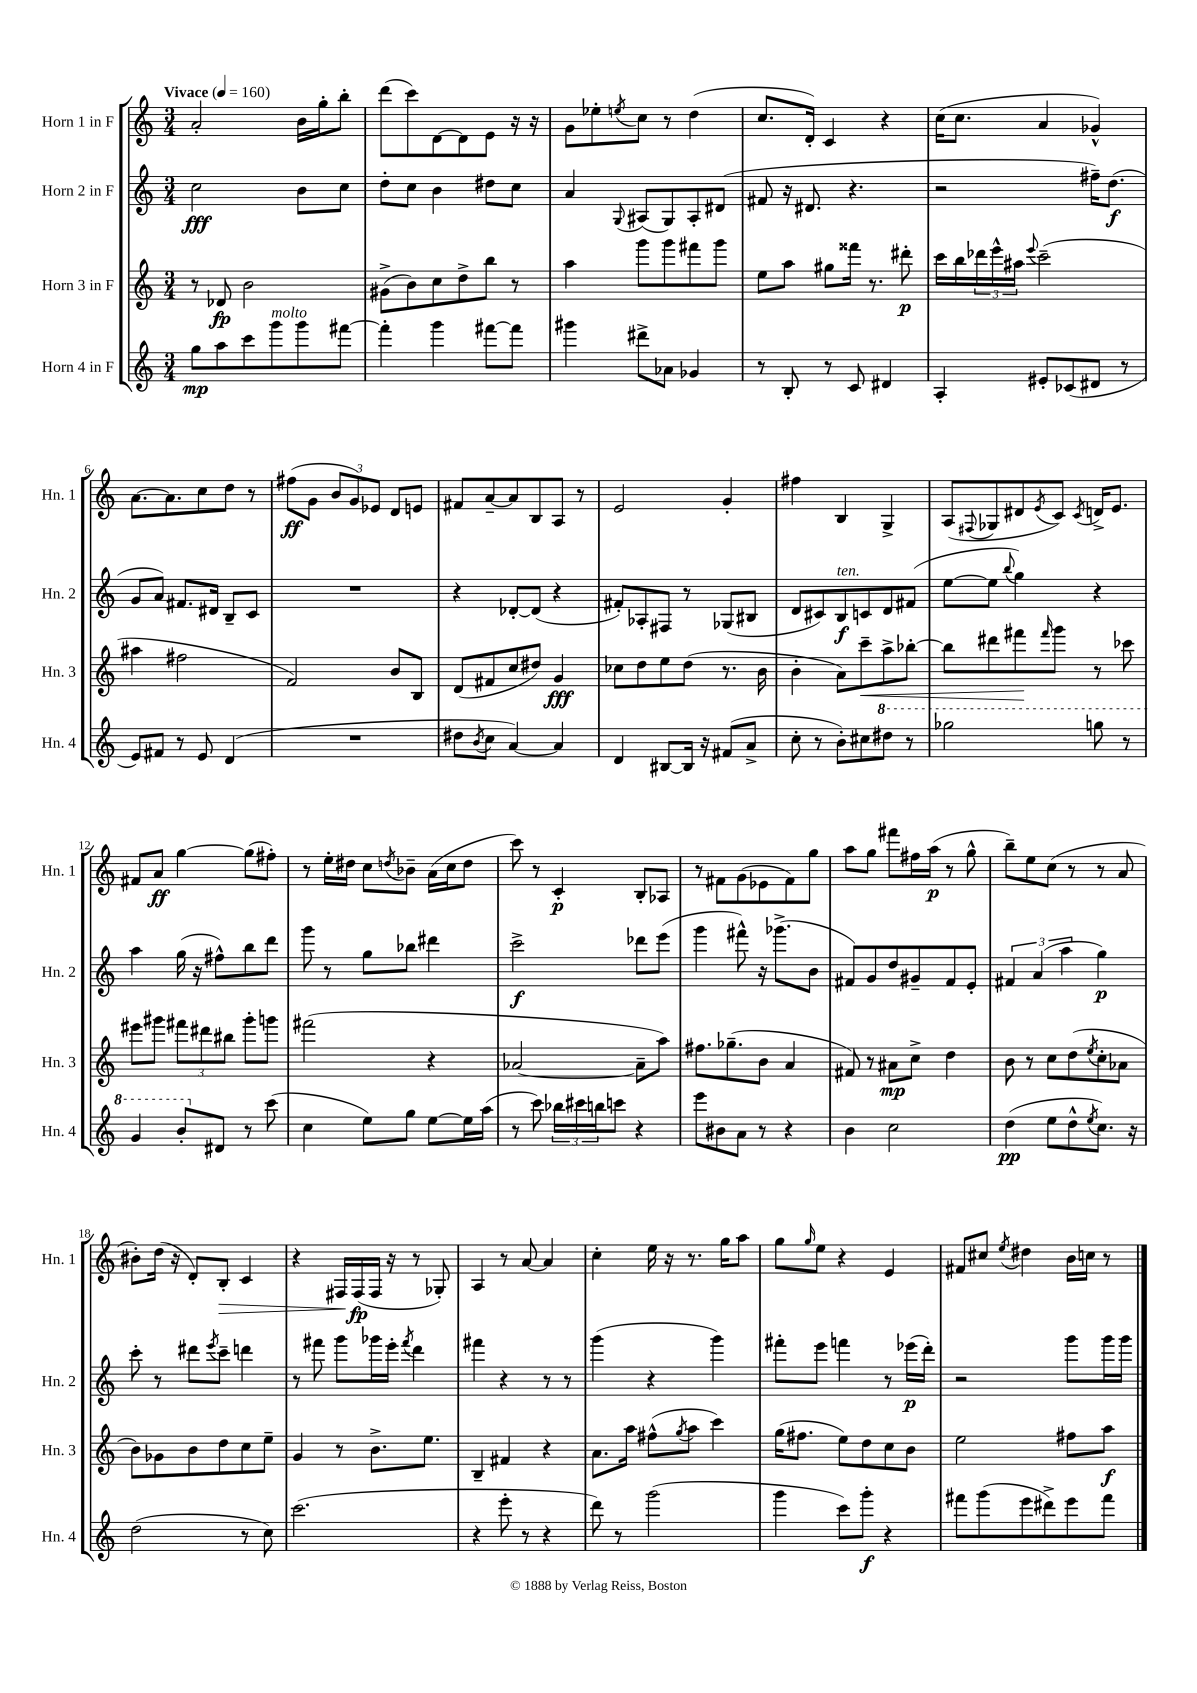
<<
\new StaffGroup <<
\new Staff = "s0" \with { instrumentName = "Horn 1 in F" shortInstrumentName = "Hn. 1" } {
    \clef treble \key c \major \numericTimeSignature \time 3/4 \tempo "Vivace" 4 = 160
    a'2-. b'16 g''16-. b''8-. |
    d'''8( c'''8) d'8~ d'8 e'8 r16 r16 |
    g'8 ees''8-. \acciaccatura { e''8 } c''8 r8 d''4( |
    c''8. d'16-.) c'4 r4 |
    c''16( c''8. a'4 ges'4-^) |
    a'8.~ a'8. c''8 d''8 r8 |
    fis''8\ff( g'8 \tuplet 3/2 { b'8 g'8) ees'8 } d'8 e'8 |
    fis'8 a'8~-- a'8 b8 a8 r8 |
    e'2 g'4-. |
    fis''4 b4 g4-> |
    a8( \appoggiatura { fis8 } ges8 dis'8 \acciaccatura { e'8 } c'8) \acciaccatura { c'8 } d'16-> e'8. |
    fis'8 a'8\ff g''4~ g''8( fis''8-.) |
    r8 e''16-. dis''16 c''8 \acciaccatura { d''8 } bes'8-- a'16( c''16 d''8 |
    c'''8) r8 c'4-.\p b8-. aes8 |
    r8 fis'8 g'8( ees'8 fis'8) g''8 |
    a''8 g''8 fis'''8 fis''16 a''16\p( r8 g''8-^ |
    b''8--) e''8 c''8( r8 r8 a'8 |
    bis'8-.) d''16( r16 d'8-.) b8-.\> c'4 |
    r4 fis16\! fis16\fp( fis16 r16 r8 ges8-.) |
    a4 r8 a'8~ a'4 |
    c''4-. e''16 r16 r8. g''16 a''8 |
    g''8 \grace { g''16 } e''8 r4 e'4 |
    fis'8 cis''8 \acciaccatura { e''8 } dis''4 b'16 c''16 r8 \bar "|." |
}
\new Staff = "s1" \with { instrumentName = "Horn 2 in F" shortInstrumentName = "Hn. 2" } {
    \clef treble \key c \major \numericTimeSignature \time 3/4
    c''2\fff b'8 c''8 |
    d''8-. c''8 b'4 dis''8 c''8 |
    a'4 \appoggiatura { g8 } ais8( g8) ais8-. dis'8( |
    fis'8 r16 dis'8. r4. |
    r2 fis''16--) d''8.\f( |
    g'8 a'8) fis'8. dis'16 b8-- c'8 |
    R2. |
    r4 des'8~-. des'8( r4 |
    fis'8-.) aes8-. fis8 r8 ges8( bis8 |
    d'8 cis'8) b8\f^\markup { \italic "ten." } c'8 d'8 fis'8( |
    e''8~ e''8 \appoggiatura { b''8 } g''4) r4 |
    a''4 g''16( r16 fis''8-^) b''8 d'''8 |
    g'''8 r8 g''8 bes''8 dis'''4 |
    c'''2->\f des'''8 e'''8( |
    g'''4 fis'''8-^) r16 ges'''8.->( b'8 |
    fis'8) g'8 d''8 gis'8-- fis'8 e'8-. |
    \tuplet 3/2 { fis'4 a'4( a''4 } g''4\p) |
    c'''8-. r8 dis'''8 \acciaccatura { e'''8 } c'''8-- d'''4 |
    r8 fis'''8 g'''8 ges'''16 e'''16-. \acciaccatura { fis'''8 } d'''4 |
    fis'''4 r4 r8 r8 |
    g'''4( r4 g'''4) |
    fis'''8-. e'''8 f'''4 r8 ees'''16\p( d'''16-.) |
    r2 g'''8 g'''16 g'''16 \bar "|." |
}
\new Staff = "s2" \with { instrumentName = "Horn 3 in F" shortInstrumentName = "Hn. 3" } {
    \clef treble \key c \major \numericTimeSignature \time 3/4
    r8 des'8\fp b'2 |
    gis'8->( b'8) c''8 d''8-> b''8 r8 |
    a''4 g'''8 g'''8 fis'''8 g'''8 |
    e''8 a''8 gis''8 fisis'''16 r8. dis'''8-.\p |
    c'''16 b''16 \tuplet 3/2 { des'''16 e'''16-^ ais''16 } \appoggiatura { e'''8 } c'''2--( |
    ais''4 fis''2 |
    f'2) b'8 b8 |
    d'8( fis'8 c''8 dis''8) g'4\fff |
    ces''8 d''8 e''8 d''8( r8. b'16 |
    b'4-. a'8) c'''8--\< a''8-> bes''8~-. |
    bes''8 dis'''8 fis'''8\! \grace { fis'''16 } g'''8 r8 ces'''8 |
    eis'''8 gis'''8 \tuplet 3/2 { fis'''8 dis'''8 bis''8 } gis'''8-. g'''8 |
    fis'''2( r4 |
    aes'2~ aes'8-- a''8) |
    fis''8. ges''8.--( b'8 a'4 |
    fis'8) r8 ais'8\mp c''8-> d''4 |
    b'8 r8 c''8 d''8( \acciaccatura { e''8 } c''8-. aes'8 |
    b'8) ges'8 b'8 d''8 c''8 e''8-- |
    g'4 r8 b'8.-> e''8. |
    b4-- fis'4 r4 |
    a'8. a''16 fis''8-^( \acciaccatura { g''8 } a''8 c'''4) |
    g''16( fis''8. e''8) d''8 c''8 b'8 |
    e''2 fis''8 a''8\f \bar "|." |
}
\new Staff = "s3" \with { instrumentName = "Horn 4 in F" shortInstrumentName = "Hn. 4" } {
    \clef treble \key c \major \numericTimeSignature \time 3/4
    g''8\mp a''8 c'''8 g'''8^\markup { \italic "molto" } g'''8 fis'''8~ |
    fis'''4-. g'''4 fis'''8~ fis'''8 |
    gis'''4 dis'''8-> aes'8 ges'4 |
    r8 b8-. r8 c'8 dis'4 |
    a4-. eis'8-. ces'8( dis'8 r8 |
    e'8) fis'8 r8 e'8 d'4( |
    R2. |
    dis''8 \acciaccatura { b'8 } c''8 a'4~) a'4 |
    d'4 bis8~ bis16 r16 fis'8( a'8-> |
    c''8-. r8 b'8-.) cis''8 \ottava #1 dis'''8 r8 |
    ges'''2 g'''8 r8 |
    g''4 b''8-. \ottava #0 dis'8 r8 c'''8( |
    c''4 e''8) g''8 e''8~ e''16 a''16( |
    r8 c'''8) \tuplet 3/2 { bes''16 cis'''16 b''16 } c'''8 r4 |
    e'''8 bis'8 a'8 r8 r4 |
    b'4 c''2 |
    d''4\pp( e''8 d''8-^ \acciaccatura { e''8 } c''8.) r16 |
    d''2( r8 c''8) |
    c'''2.( |
    r4 e'''8-. r8 r4 |
    d'''8) r8 g'''2( |
    g'''4 c'''8) g'''8-.\f r4 |
    fis'''8 g'''8( e'''8 dis'''8->) e'''8 fis'''8 \bar "|." |
}
>>
>>
